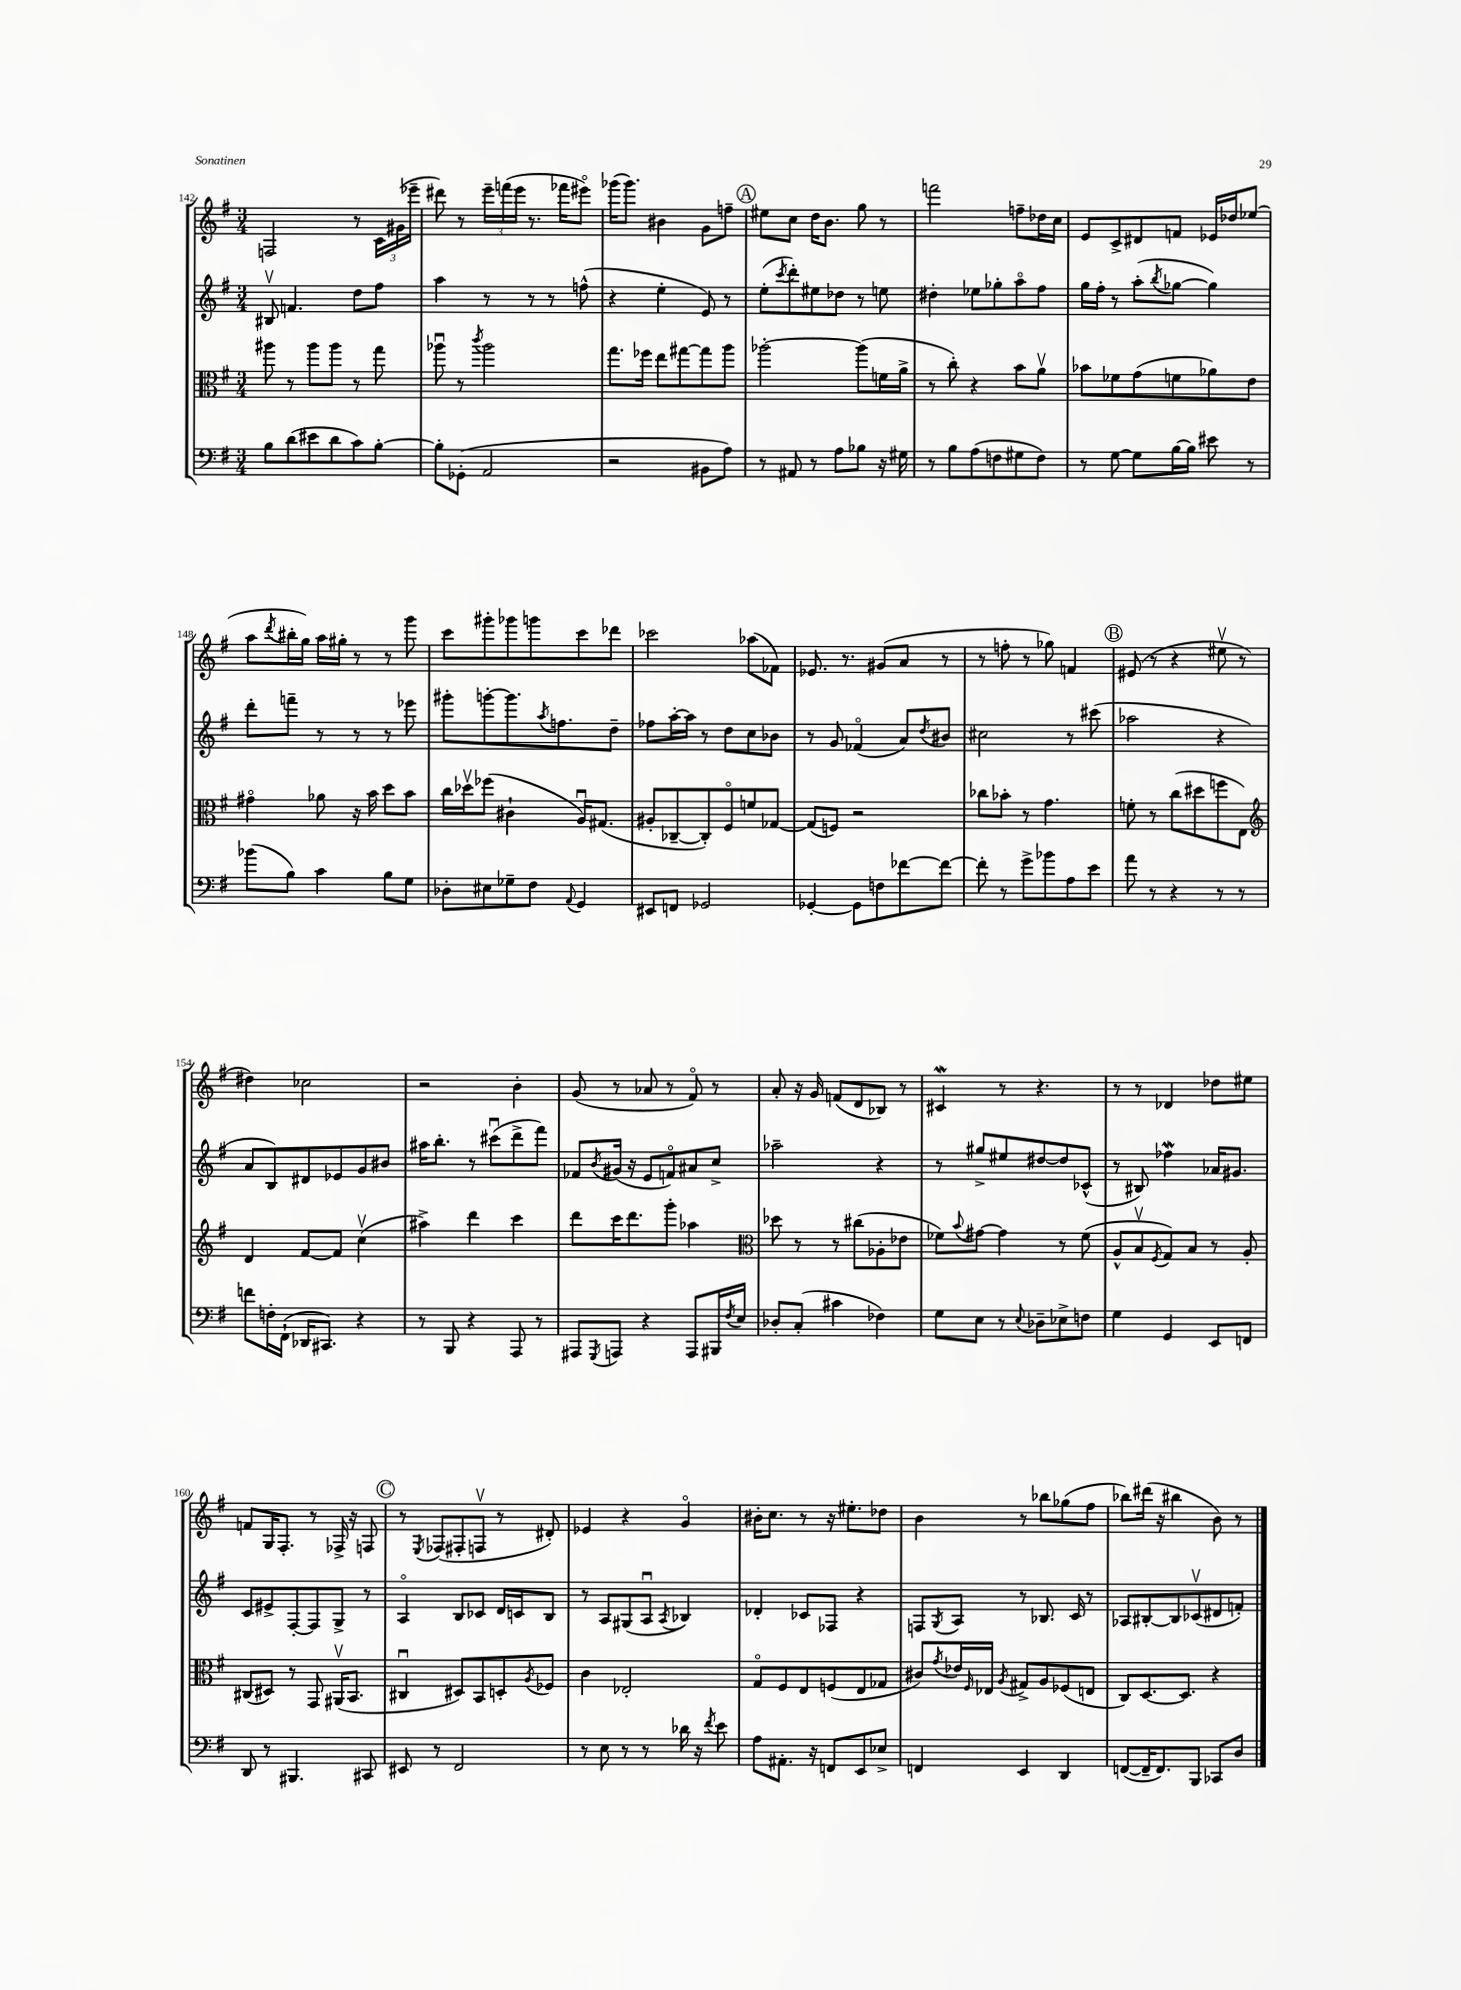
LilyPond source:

<<
\new StaffGroup <<
\new Staff = "s0" {
    \clef treble \key g \major \numericTimeSignature \time 3/4
    f2 r8 \tuplet 3/2 { c'16 gis'16( ees'''16-- } |
    dis'''8) r8 \tuplet 3/2 { e'''16-- f'''16( e'''16 } r8. fes'''16 eis'''8\flageolet) |
    ges'''16( ges'''8.) bis'4 g'8 f''8-- |
    \mark \markup { \circle "A" } eis''8 c''8 d''16 b'8. g''8 r8 |
    f'''2 f''8-- des''16 c''16 |
    e'8 c'8-> dis'8 f'8 ees'16 des''16 ees''8( |
    a''8 \acciaccatura { d'''8 } bis''16-. g''16) a''16 gis''16-. r8 r8 g'''8 |
    c'''8 gis'''8-. ges'''8 g'''8 c'''8 des'''8 |
    ces'''2 aes''8( fes'8) |
    ees'8. r8. gis'8( a'8 r8 |
    r8 f''8-. r8 ges''8) f'4 |
    \mark \markup { \circle "B" } eis'8( r8 r4 eis''8\upbow r8 |
    dis''4) ces''2 |
    r2 b'4-. |
    g'8( r8 aes'8 r8 fis'8\flageolet) r8 |
    a'8-. r16 g'16 f'8( d'8 bes8) r8 |
    cis'4\mordent r8 r4. |
    r8 r8 des'4 des''8 eis''8 |
    f'8 g16 fis8.-. r8 fes16-> r16 f8 |
    \mark \markup { \circle "C" } r8 \acciaccatura { e8 } fes8( fis8-. f8\upbow r8 dis'8-.) |
    ees'4 r4 g'4\flageolet |
    bis'16-. c''8. r8 r16 eis''8.-. des''8 |
    b'4 r8 bes''8 ges''8( fis''8 |
    bes''8) dis'''16( r16 bis''4 b'8) r8 \bar "|." |
}
\new Staff = "s1" {
    \clef treble \key g \major \numericTimeSignature \time 3/4
    bis8\upbow f'4. d''8 fis''8 |
    a''4 r8 r8 r8 f''8-^( |
    r4 e''4-. e'8) r8 |
    \mark \markup { \circle "A" } e''8-.( \acciaccatura { c'''8 } d'''8-.) eis''8 des''8 r8 e''8 |
    dis''4-. ees''8 ges''8-. a''8\flageolet fis''8 |
    g''16 fis''16-. r8 a''8-.( \acciaccatura { b''8 } ges''8~ ges''4) |
    d'''8-. f'''8-- r8 r8 r8 ees'''8 |
    gis'''8-. g'''8~-. g'''8. \acciaccatura { a''8 } f''8. d''8-- |
    fes''8 a''16~-. a''16 r8 d''8 c''8 bes'8 |
    r8 g'8 fes'4\flageolet( a'8) \acciaccatura { d''8 } bis'8 |
    cis''2 r8 cis'''8( |
    \mark \markup { \circle "B" } aes''2 r4 |
    a'8 b8) dis'8 ees'8 g'8 bis'8 |
    ais''16 b''8.-. r8 cis'''8\downbow( d'''8-> fis'''8) |
    fes'8 \acciaccatura { b'8 } gis'16( r16 e'8 f'8\flageolet) ais'8 c''8-> |
    aes''2-- r4 |
    r8 gis''8-> eis''8 dis''8~ dis''8 ces'8-^( |
    r8 bis8) fes''4\mordent aes'16 gis'8. |
    c'8 eis'8-> fis8~-. fis8 g8-> r8 |
    \mark \markup { \circle "C" } a4\flageolet b8 ces'8 d'16 c'16 b8 |
    r8 a8 gis8( a8\downbow \acciaccatura { a8 } bes4) |
    des'4-. ces'8 fes8 r4 |
    f8 \acciaccatura { g8 } a8 r8 bes8. c'16 r8 |
    aes8 bis8~-. bis8 ces'8\upbow( dis'8 f'8-.) \bar "|." |
}
\new Staff = "s2" {
    \clef alto \key g \major \numericTimeSignature \time 3/4
    ais''8 r8 ais''8 ais''8 r8 g''8 |
    aes''8\downbow r8 \acciaccatura { c'''8 } aes''2 |
    g''8. fes''16 e''8 gis''8~ gis''8 a''8 |
    \mark \markup { \circle "A" } aes''2~-. aes''8( f'16 a'16-> |
    r8 c''8-.) r4 b'8 a'8\upbow |
    bes'8 fes'8 g'8( f'8 aes'8) e'8 |
    gis'4\flageolet aes'8 r16 b'16 d''8 b'8 |
    c''16 des''16\upbow fes''8( cis'4-! a16\downbow) gis8.( |
    ais8-. ces8~-- ces8-.) fis8\flageolet f'8 ges8~ |
    ges8( f8) r2 |
    ces''8 bes'8-. r8 g'4. |
    \mark \markup { \circle "B" } f'8-. r8 c''8( dis''8 f''8 e8) |
    \clef treble d'4 fis'8~ fis'8 c''4\upbow( |
    ais''4->) d'''4 c'''4 |
    d'''8 c'''16 d'''8. g'''8-. aes''4 |
    \clef alto des''8 r8 r8 cis''8( aes8-. ees'8 |
    fes'8) \appoggiatura { b'8 } gis'8~ gis'4 r8 fes'8( |
    a8-^ b8\upbow \acciaccatura { fis8 } g8) b8 r8 a8-. |
    cis8( dis8) r8 g,8 ais,16\upbow( b,8. |
    \mark \markup { \circle "C" } cis4\downbow dis8) b,8 d8-. \acciaccatura { a8 } fes8 |
    c'4 ees2-. |
    g8\flageolet fis8 e8 f8( e8 ges8 |
    cis'8) \acciaccatura { g'8 } ees'16 \grace { fis16 } ees16 \acciaccatura { a8 } gis8-> a8 fes8( e8 |
    c8) d8.~ d8. r4 \bar "|." |
}
\new Staff = "s3" {
    \clef bass \key g \major \numericTimeSignature \time 3/4
    b8 d'8( eis'8 d'8 c'8) b8~-. |
    b8-. ges,8-.( a,2 |
    r2 bis,8 a8) |
    \mark \markup { \circle "A" } r8 ais,8 r8 a8 bes8 r16 gis16 |
    r8 b8 a8( f8 gis8 f8) |
    r8 g8~ g8 b16~ b16 eis'8 r8 |
    bes'8( b8) c'4 b8 g8 |
    des8-. eis8 ges8-- fis8 \appoggiatura { a,8 } g,4 |
    eis,8 f,8 ges,2 |
    ges,4~-. ges,8 f8 fes'8~ fes'8~ |
    fes'8-. r8 g'8-> bes'8 a8 e'8 |
    \mark \markup { \circle "B" } a'8 r8 r4 r8 r8 |
    f'8 f16-. fis,16-!( des,16 cis,8.) r4 |
    r8 b,,8 r4 a,,8 r8 |
    ais,,8 \acciaccatura { g,,8 } a,,8 r4 a,,8 bis,,16 \acciaccatura { fis8 } e16 |
    des8-. c8-.( cis'4 fes4) |
    g8 e8 r8 \appoggiatura { e8 } des8-- ees8-> f8 |
    g4 g,4 e,8 f,8 |
    d,8 r8 bis,,4. cis,8 |
    \mark \markup { \circle "C" } eis,8 r8 fis,2 |
    r8 e8 r8 r8 des'16 r16 \acciaccatura { fis'8 } e'8 |
    a8 ais,8.-. r16 f,8 e,8 ees8-> |
    f,4 e,4 d,4 |
    f,8~( f,16-- f,8.) b,,8 ces,8 d8 \bar "|." |
}
>>
>>
\layout { \context { \Score currentBarNumber = #142 } }
